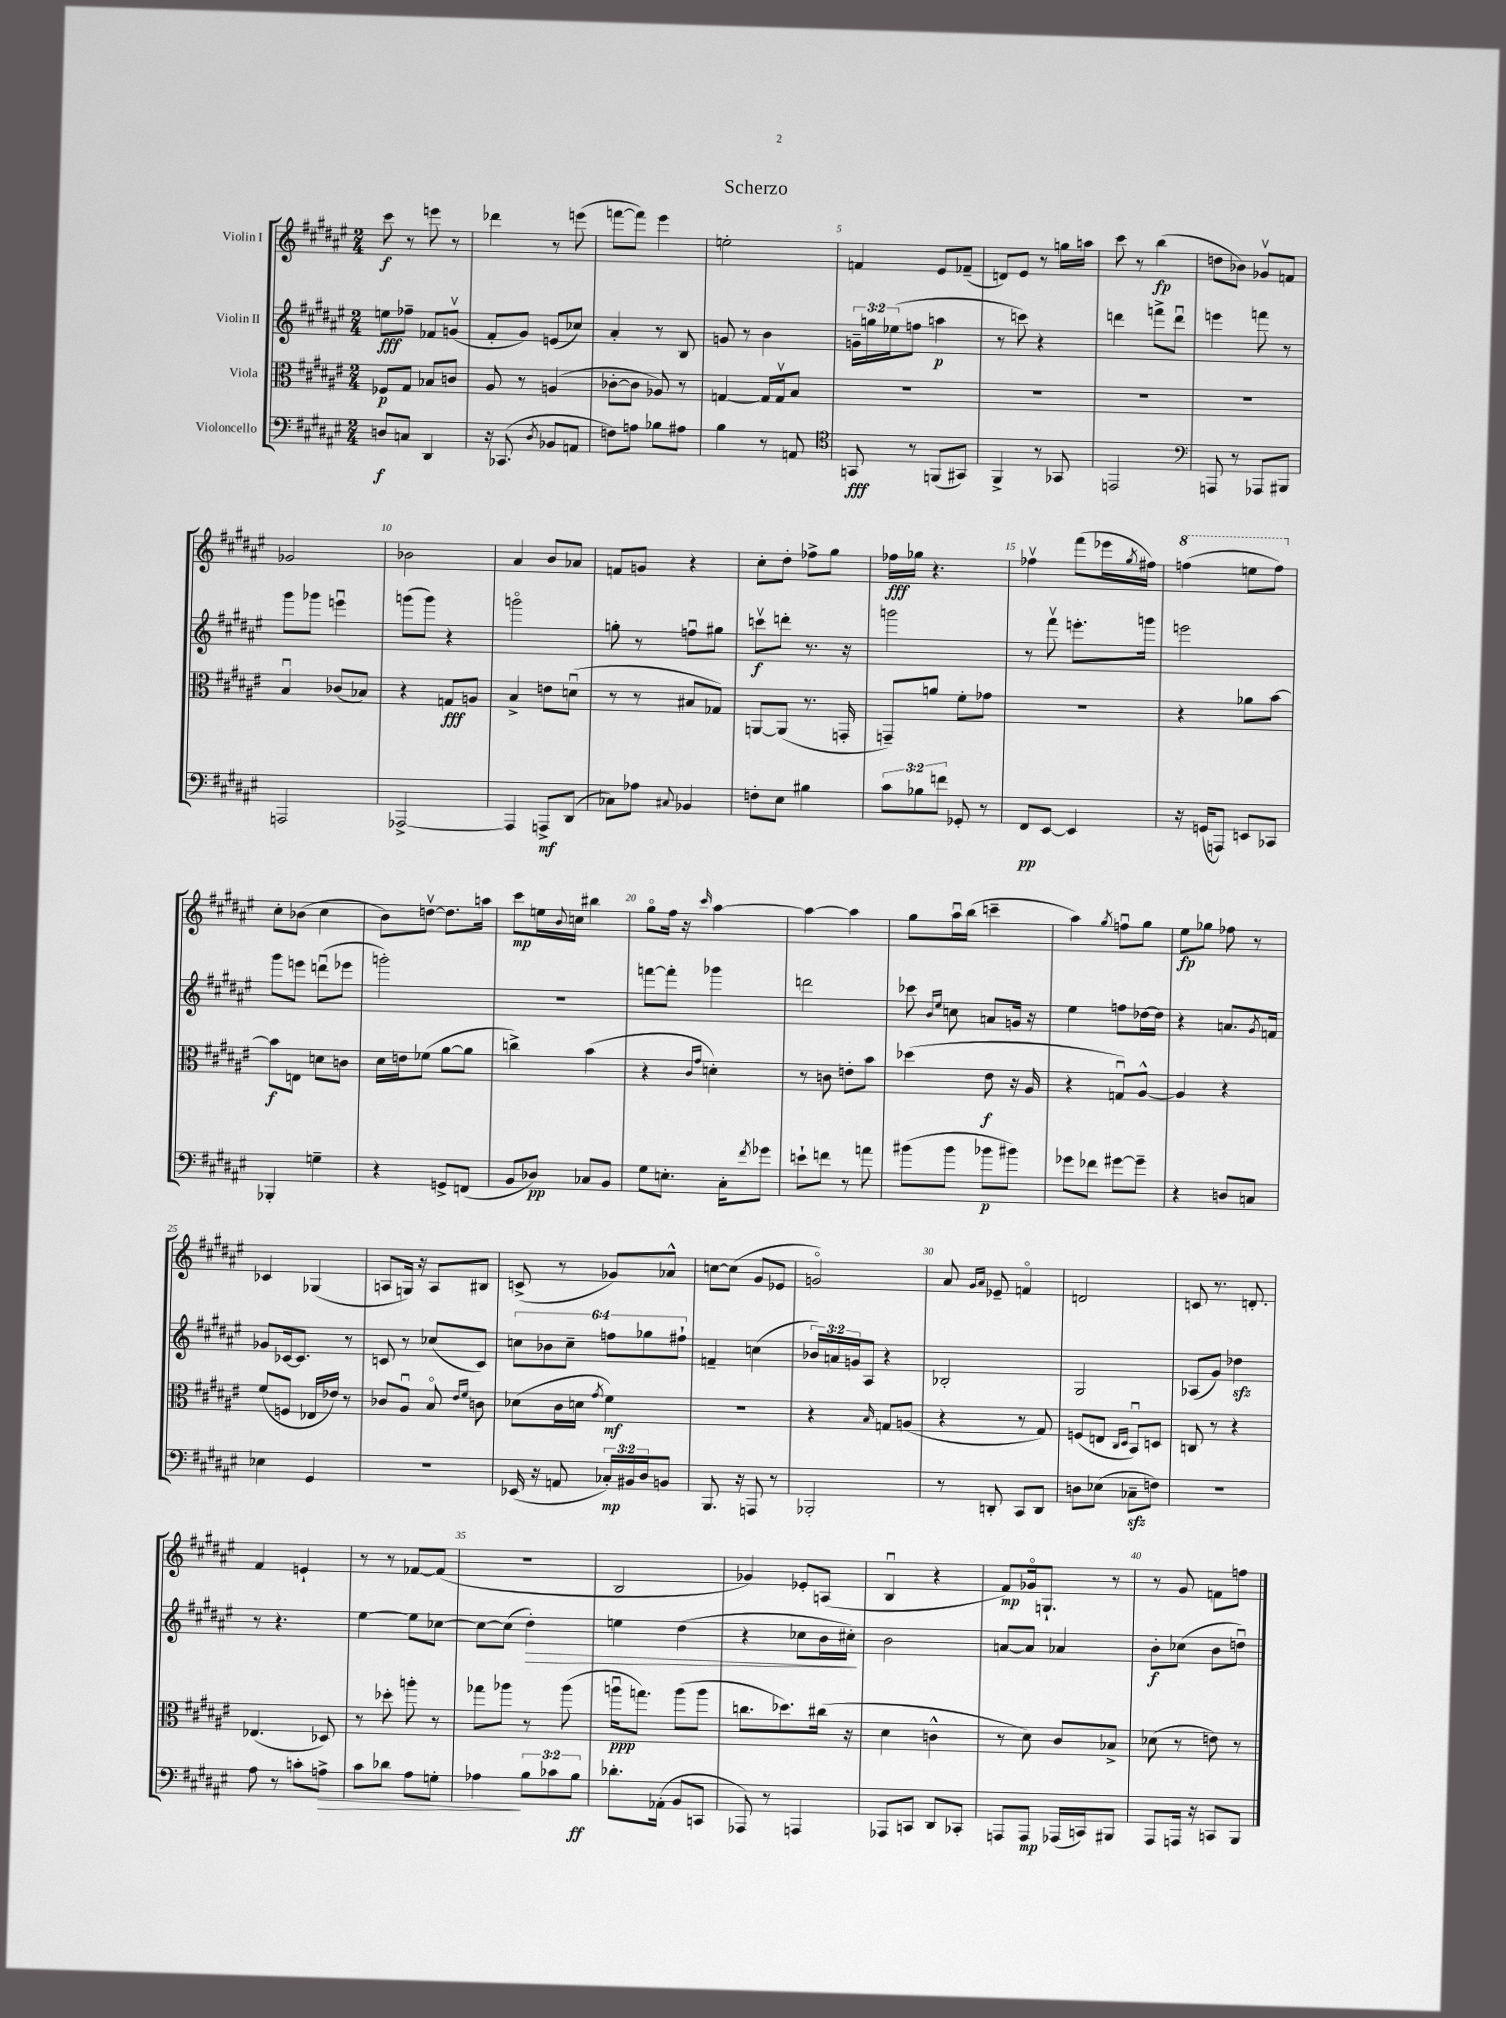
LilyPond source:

\header { title = "Scherzo" }
<<
\new StaffGroup <<
\new Staff = "s0" \with { instrumentName = "Violin I" } {
    \clef treble \key fis \major \numericTimeSignature \time 2/4
    cis'''8\f r8 e'''8 r8 |
    des'''4 r8 e'''8( |
    f'''8~ f'''8) eis'''4 |
    e''2-. |
    f'4 eis'8 fes'8--( |
    d'8) eis'8 r8 g''16 a''16 |
    cis'''8 r8 b''4\fp( |
    d''8 bes'8) ges'8\upbow f'8 |
    ges'2 |
    bes'2 |
    ais'4 b'8 aes'8 |
    f'8 g'8 r4 |
    cis''8-. dis''8-. fes''8-> gis''8 |
    fes''16\fff ges''16 r4. |
    fes''4\upbow fis'''8( ees'''16 \acciaccatura { gis''8 } fis''16) |
    \ottava #1 f'''4( e'''8 f'''8) \ottava #0 |
    cis''8-. bes'8( cis''4 |
    b'8) d''8~\upbow d''8. a''16 |
    cis'''8\mp e''16 \appoggiatura { b'8 } c''16 bis''4 |
    gis''8\flageolet fis''16 r16 \grace { cis'''16 } ais''4~ |
    ais''4~ ais''4 |
    gis''8 ais''16\downbow b''16( c'''4-- |
    ais''4) \acciaccatura { gis''8 } f''8\downbow gis''8 |
    eis''8\fp ges''8 fes''8 r8 |
    ces'4 ges4( |
    a8 g16) r16 a8 bis8 |
    c'8->( r8 ges'8) aes'8-^ |
    c''8~ c''8( gis'8 ees'8 |
    g'2\flageolet) |
    ais'8 \grace { gis'16 ais'16 } ees'8-- f'4\flageolet |
    d'2 |
    c'8 r8. d'8.-. |
    fis'4 e'4-! |
    r8 r8 fes'8~ fes'8( |
    r2 |
    b2 |
    ges'4) ees'8-. a8( |
    b4\downbow r4 |
    fis'8\mp) ges'16\flageolet g8.-! r8 |
    r8 gis'8 f'8 f''8 \bar "|." |
}
\new Staff = "s1" \with { instrumentName = "Violin II" } {
    \clef treble \key fis \major \numericTimeSignature \time 2/4 \override Staff.TupletNumber.text = #tuplet-number::calc-fraction-text
    e''8\fff fes''8-- fes'8 g'8\upbow( |
    fis'8-. gis'8) e'8( ces''8) |
    ais'4-. r8 b8 |
    g'8 r8 b'4 |
    \tuplet 3/2 { g'16-- g''16 ees''16( } f''8 a''4\p |
    r8 c'''8) r4 |
    d'''4 f'''8-> d'''8\downbow |
    e'''4 f'''8 r8 |
    gis'''8 ges'''8 e'''4\downbow |
    g'''8( g'''8) r4 |
    g'''2\flageolet |
    g''8-. r8 f''8\downbow gis''8 |
    c'''8\upbow\f d'''8-. r8. r16 |
    g'''2 |
    r8 fis'''8\upbow e'''8.-. g'''16 |
    e'''2 |
    gis'''8 e'''8 d'''8\downbow( ees'''8 |
    g'''2-.) |
    R2 |
    f'''8~ f'''8-. ges'''4 |
    d'''2 |
    ces'''8 \grace { b'16 eis''16 } c''8 a'8 g'16 r16 |
    eis''4 f''8 des''16~ des''16 |
    r4 a'8. \acciaccatura { gis'8 } f'16 |
    ges'8 ces'16~ ces'8. r8 |
    c'8 r8 ces''8( c'8) |
    \tuplet 6/4 { c''8 bes'8 c''8-- f''8 ges''8 fis''8-! } |
    f'4-- c''4( |
    \tuplet 3/2 { bes'16) a'16 g'16 } ais8 r4 |
    bes2-. |
    gis2 |
    aes8( gis'8) des''4\sfz |
    r8 r4. |
    eis''4~ eis''8 ces''8~ |
    ces''8~ ces''8( dis''4-.\>) |
    e''4 dis''4( |
    r4 ces''8 b'16 cis''16-.\!) |
    b'2 |
    a'8~ a'8 aes'4 |
    b'8-.\f ces''8( b'8 d''8\downbow) \bar "|." |
}
\new Staff = "s2" \with { instrumentName = "Viola" } {
    \clef alto \key fis \major \numericTimeSignature \time 2/4
    fes8\p gis8 bes8 c'8 |
    ais8 r8 a4( |
    ces'8~-. ces'8 aes8) r8 |
    g4~ g16 g16\upbow b8 |
    R2 |
    R2 |
    R2 |
    R2 |
    b4\downbow ces'8( bes8) |
    r4 g8\fff a8 |
    b4-> e'8 d'8\downbow( |
    r8 r8 bis8 ges8) |
    a,8~ a,8( r8. g,16-. |
    g,8--) a'8 fis'8-. ges'8 |
    R2 |
    r4 aes'8 b'8~ |
    b'8\f e8 d'8 c'8 |
    dis'16 e'16 fes'8( ais'8~ ais'8 |
    c''4->) b'4( |
    r4 \grace { cis'16 gis'16 } d'4-.) |
    r8 c'8 e'8-. b'8 |
    des''4( eis'8\f r16 ais16 |
    r4 g8\downbow) ais8~-^ |
    ais4 r4 |
    fis'8( f8 ees16 ees'16) r8 |
    ces'8 ais8\downbow b8\flageolet \grace { eis'16 fis'16 } c'8 |
    des'8( cis'16 d'16 \acciaccatura { gis'8 } fis'4\mf) |
    r2 |
    r4 \grace { b16 } g8 a8( |
    r4 r8 gis8) |
    f8( e8 \grace { cis16 dis16 } b,8\downbow) d8 |
    c8 r8 r4 |
    ees4.( des8) |
    r8 des''8-. a''8-. r8 |
    ges''8 aes''8 r8 aes''8( |
    a''16\downbow\ppp g''8.) a''8( a''8 |
    c''8. des''8.) cis''16( r16 |
    dis'4 c'4-^ |
    r8 dis'8) cis'8 bes8-> |
    des'8( r8 e'8) r8 \bar "|." |
}
\new Staff = "s3" \with { instrumentName = "Violoncello" } {
    \clef bass \key fis \major \numericTimeSignature \time 2/4 \override Staff.TupletNumber.text = #tuplet-number::calc-fraction-text
    d8\f c8 dis,4 |
    r16 ces,8.( \acciaccatura { dis8 } bes,8 a,8 |
    f8) a8 bes8 ais8 |
    b4 r8 a,8 |
    \clef tenor g,8\fff r8 f,8( gis,8) |
    fis,4-> r8 ges,8 |
    e,2 |
    \clef bass a,,8 r8 aes,,8 bis,,8 |
    a,,2 |
    aes,,2~-> |
    aes,,4 a,,8->\mf dis,8( |
    ces8) aes8 \appoggiatura { cis8 } bes,4 |
    f8-. eis8 bis4 |
    \tuplet 3/2 { cis'8 bes8 f'8 } ges,8-. r8 |
    fis,8\pp eis,8~ eis,4 |
    r16 g,16( a,,8) e,8 ces,8 |
    bes,,4-. g4-- |
    r4 g,8-> f,8( |
    b,8 des8\pp) ces8 b,8 |
    gis8 e8.-. cis16-. \acciaccatura { fis'8 } ges'8 |
    e'8-! f'8 r8 a'8 |
    bis'8( bis'8 bes'8\p bis'8) |
    ges'8 fes'8 gis'8~ gis'8-- |
    r4 d8 c8 |
    ees4 gis,4 |
    R2 |
    ees,16( r16 a,8 \tuplet 3/2 { ces16-.\mp) bis,16 dis16 } b,8 |
    b,,8. r16 a,,8 r8 |
    bes,,2-. |
    r8 d,8-. cis,8 d,8 |
    d8 ees8( ces8--\sfz f8) |
    R2 |
    ais8 r8 c'8-. a8->\> |
    cis'8 des'8 ais8 g8-. |
    aes4\! \tuplet 3/2 { b8 ces'8 b8\ff } |
    des'8.-. aes,16-.( b,8 c,8 |
    aes,,8) r8 a,,4 |
    aes,,8 c,8 dis,8 ces,8-. |
    a,,8 a,,8\mp aes,,16( c,16) bis,,8 |
    ais,,8 a,,16 r16 c,8 b,,8 \bar "|." |
}
>>
>>
\layout { \context { \Score \override BarNumber.break-visibility = ##(#f #t #t) barNumberVisibility = #(every-nth-bar-number-visible 5) } }
